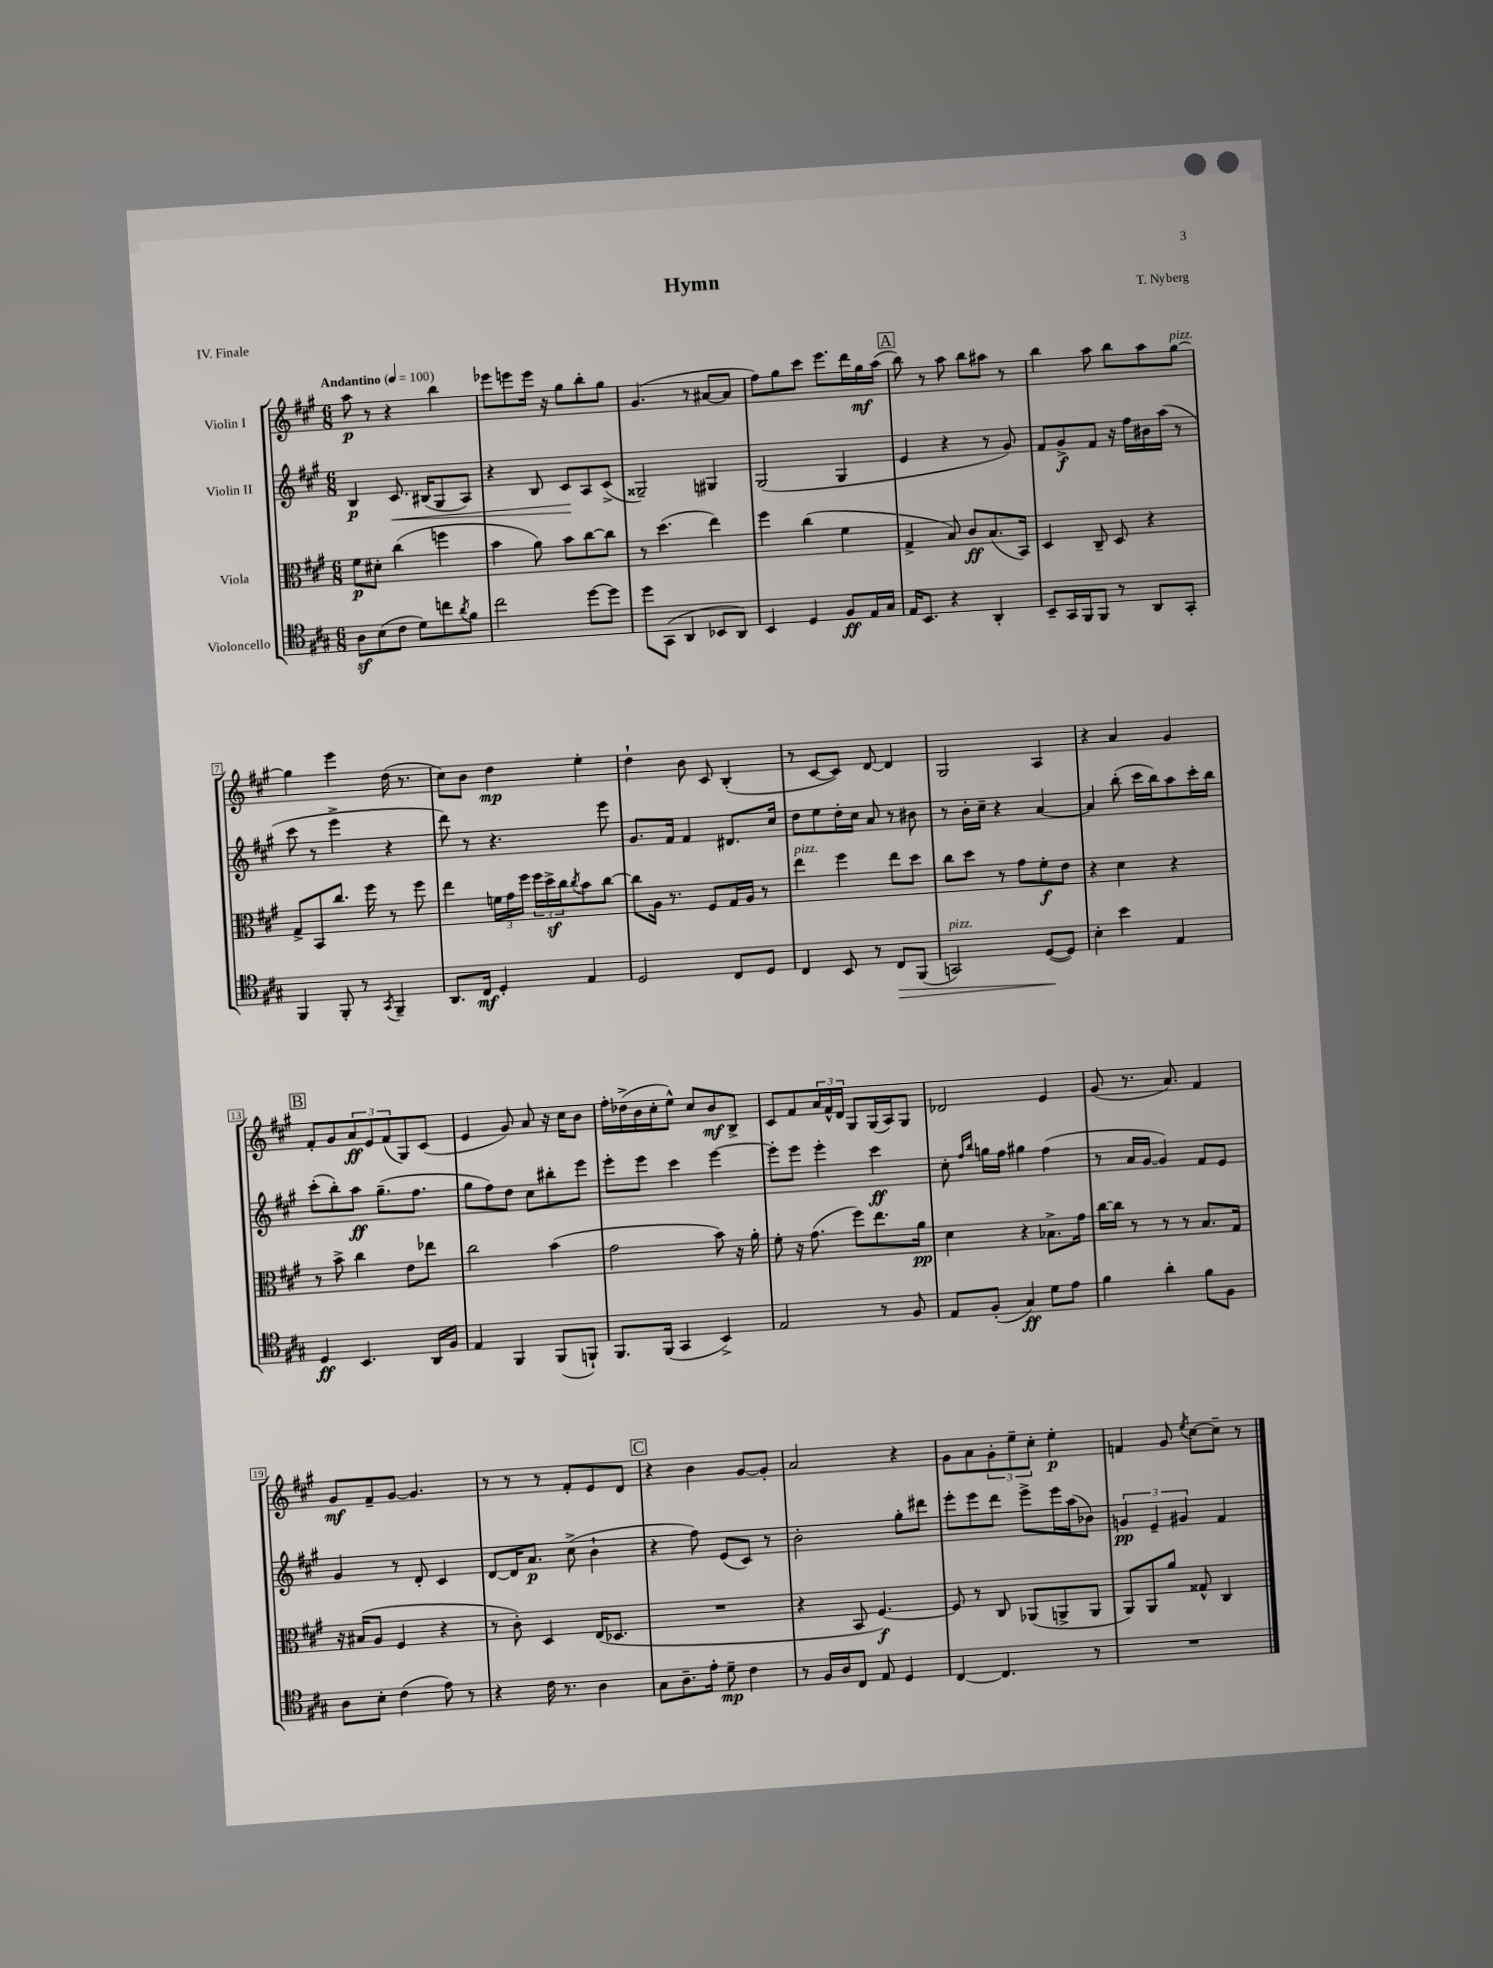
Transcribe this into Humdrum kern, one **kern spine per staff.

**kern	**dynam	**kern	**dynam	**kern	**dynam	**kern	**dynam
*part4	*part4	*part3	*part3	*part2	*part2	*part1	*part1
*staff4	*staff4	*staff3	*staff3	*staff2	*staff2	*staff1	*staff1
*I"Violoncello	*	*I"Viola	*	*I"Violin II	*	*I"Violin I	*
*clefC4	*	*clefC3	*	*clefG2	*	*clefG2	*
*k[f#c#g#]	*	*k[f#c#g#]	*	*k[f#c#g#]	*	*k[f#c#g#]	*
*M6/8	*	*M6/8	*	*M6/8	*	*M6/8	*
*MM100	*	*MM100	*	*MM100	*	*MM100	*
=1	=1	=1	=1	=1	=1	=1	=1
!	!	!	!	!	!	!LO:TX:a:B:t=Andantino	!
8Az\L	.	8f#\L	p	4B/	p	8aa\	p
(8B\	.	8d#X'\J	.	.	.	8r	.
!	!	!	!	!	!LO:HP:b	!	!
8c#\J	.	(4cc#\	.	8.c#/	<	4r	.
8d\L)	.	.	.	.	.	.	.
.	.	.	.	(16B#X/KL	.	.	.
8ccn\	.	4ffn\	.	8G#/	.	4bb\	.
8qa/	.	.	.	.	.	.	.
8f#\J	.	.	.	8A/J)	.	.	.
=2	=2	=2	=2	=2	=2	=2	=2
2cc#\	.	4b\	.	4r	.	8eee-X\L	.
.	.	.	.	.	.	8eeen\	.
.	.	8a\)	.	8B/	.	16eee\Jk	.
.	.	.	.	.	.	16r	.
.	.	8b\L	.	8c#/L	.	8gg#\L	.
[8dd\L	.	[8cc#\	.	8A/	[	8bb'\	.
8dd\J]	.	8cc#\J]	.	(8c#^/J	.	8gg#\J	.
=3	=3	=3	=3	=3	=3	=3	=3
8dd\L	.	8r	.	2G##X~/)	.	(4.g#/	.
(8GG#\J	.	(4.dd\	.	.	.	.	.
4AA/	.	.	.	.	.	.	.
.	.	.	.	.	.	8r	.
8BB-X/L	.	4ee\)	.	4G#X/	.	[8a#X/L	.
8AA/J)	.	.	.	.	.	8a#/J]	.
=4	=4	=4	=4	=4	=4	=4	=4
4BB/	.	4ff#\	.	(2G#/	.	8ff#\L)	.
.	.	.	.	.	.	8gg#\	.
4D/	.	(4cc#\	.	.	.	8ccc#\J	.
.	.	.	.	.	.	8.eee\L	.
8F#/L	ff	4f#\	.	4G#/	.	.	.
.	.	.	.	.	.	16ddd\L	.
16E/L	.	.	.	.	.	16gg#\	mf
16G#/JJ	.	.	.	.	.	(16aa\JJ	.
!!LO:REH:place=s1:t=A
=5	=5	=5	=5	=5	=5	=5	=5
16E/KL	.	4G#^/	.	4e/	.	8bb\)	.
8.BB/J	.	.	.	.	.	.	.
.	.	.	.	.	.	8r	.
4r	.	8B/)	.	4r	.	8aa\	.
.	.	8c#/L	ff	.	.	8bb\L	.
4AA'/	.	(8.B/	.	8r	.	8aa#X\J	.
.	.	.	.	8g#/)	.	8r	.
.	.	16BB/Jk)	.	.	.	.	.
=6	=6	=6	=6	=6	=6	=6	=6
8BB~/L	.	4D/	.	8f#/L	.	4bb\	.
16GG#/L	.	.	.	8g#^/	f	.	.
16FF#/J	.	.	.	.	.	.	.
8FF#/J	.	8C#~/	.	8f#/J	.	8aa\	.
8r	.	8D/	.	16r	.	8bb\L	.
.	.	.	.	16ff#\LL	.	.	.
8AA/L	.	4r	.	16b#X\	.	8aa\	.
.	.	.	.	(16aa\JJ	.	.	.
!	!	!	!	!	!	!LO:TX:a:i:t=pizz.	!
8GG#'/J	.	.	.	8r	.	[8gg#\J	.
!!LO:LB:g=z
=7	=7	=7	=7	=7	=7	=7	=7
4FF#/	.	8G#^/L	.	8ccc#\	.	4gg#\]	.
.	.	8BB/	.	8r	.	.	.
8FF#'/	.	8.cc#/J	.	4eee^\	.	4eee\	.
8r	.	.	.	.	.	.	.
.	.	16ff#\	.	.	.	.	.
8qGG#/	.	.	.	.	.	.	.
4FF#~/	.	8r	.	4r	.	(16dd\	.
.	.	.	.	.	.	8.r	.
.	.	8ff#\	.	.	.	.	.
=8	=8	=8	=8	=8	=8	=8	=8
8.AA/L	.	4ee\	.	8ddd\)	.	8cc#\L)	.
.	.	.	.	8r	.	8b\J	.
16C#/Jk	mf	.	.	.	.	.	.
4D'/	.	24fn\LL	.	4.r	.	4dd\	mp
.	.	24g#\	.	.	.	.	.
.	.	24ff#\JJ	.	.	.	.	.
.	.	24ff#\LL	.	.	.	.	.
.	.	24ddz^\	.	.	.	.	.
.	.	24cc#\J	.	.	.	.	.
.	.	8qcc#/	.	.	.	.	.
4E/	.	8b\	.	.	.	4ee'\	.
.	.	[8cc#\J	.	8eee\	.	.	.
=9	=9	=9	=9	=9	=9	=9	=9
2D/	.	8cc#\L]	.	8.g#/L	.	4dd`\	.
.	.	16A\Jk	.	.	.	.	.
.	.	8.r	.	16f#/Jk	.	.	.
.	.	.	.	4f#/	.	8b\	.
.	.	8F#/L	.	.	.	8c#/	.
8C#/L	.	16G#/L	.	8.d#X/L	.	(4B'/	.
.	.	16A/JJ	.	.	.	.	.
8D/J	.	8r	.	.	.	.	.
.	.	.	.	16cc#/Jk	.	.	.
=10	=10	=10	=10	=10	=10	=10	=10
!	!	!LO:TX:a:i:t=pizz.	!	!	!	!	!
4C#/	.	4ee\	.	8dd\L	.	8r	.
.	.	.	.	8ee\	.	[8c#/L	.
8BB/	.	4ff#\	.	16dd'\L	.	8c#/J])	.
.	.	.	.	16cc#\JJ	.	.	.
8r	.	.	.	8a/	.	[8d/	.
!	!LO:HP:b	!	!	!	!	!	!
8C#/L	>	8ee\L	.	8r	.	4d/]	.
(8FF#/J	.	8dd\J	.	8b#X\	.	.	.
=11	=11	=11	=11	=11	=11	=11	=11
!LO:TX:a:i:t=pizz.	!	!	!	!	!	!	!
2GGn/)	.	8cc#\L	.	8r	.	2G#/	.
.	.	8dd\J	.	16b'\LL	.	.	.
.	.	.	.	16cc#~\JJ	.	.	.
.	.	8r	.	4r	.	.	.
.	.	8g#\L	.	.	.	.	.
([8D/L	.	8f#'\	f	[4a/	.	4A/	.
8D/J])	]	8e\J	.	.	.	.	.
=12	=12	=12	=12	=12	=12	=12	=12
4B'\	.	4r	.	4a/]	.	4r	.
4b\	.	4d\	.	(8bb'\	.	4a/	.
.	.	.	.	16ccc#\LL	.	.	.
.	.	.	.	16bb\J)	.	.	.
4E/	.	4r	.	8aa\	.	4g#/	.
.	.	.	.	16ccc#'\L	.	.	.
.	.	.	.	16bb\JJ	.	.	.
!!LO:LB:g=z
!!LO:REH:place=s1:t=B
=13	=13	=13	=13	=13	=13	=13	=13
4D/	ff	8r	.	(8ccc#'\L	.	8f#'/L	.
.	.	8b^\	.	8bb'\)	.	8g#/	.
4.BB/	.	4cc#\	.	8aa\J	ff	12a/	ff
.	.	.	.	.	.	12e/	.
.	.	.	.	(8.gg#~\L	.	.	.
.	.	.	.	.	.	(12f#/	.
.	.	8e\L	.	.	.	8G#/)	.
.	.	.	.	8.ff#\J	.	.	.
16AA/LL	.	8ee-X\J	.	.	.	(8c#/J	.
16F#/JJ	.	.	.	.	.	.	.
=14	=14	=14	=14	=14	=14	=14	=14
4E/	.	2cc#\	.	8gg#\L	.	4e/	.
.	.	.	.	8ff#\)	.	.	.
4FF#/	.	.	.	8dd\J	.	8g#/)	.
.	.	.	.	8cc#\L	.	8a/	.
(8FF#/L	.	(4b\	.	8bb#X'\	.	16r	.
.	.	.	.	.	.	16cc#\KL	.
8FFn`/J)	.	.	.	8eee\J	.	8b\J	.
=15	=15	=15	=15	=15	=15	=15	=15
8.FF#/L	.	2g#\	.	8eee'\L	.	16ff#'\LL	.
.	.	.	.	.	.	(16dd-X^\	.
.	.	.	.	8eee\J	.	16b\	.
(16FF#/Jk	.	.	.	.	.	16cc#'\J	.
4GG#/	.	.	.	4ccc#\	.	8ee^^\J)	.
.	.	.	.	.	.	8cc#/L	.
4BB^/)	.	8b\)	.	[4eee\	.	8b/	mf
.	.	16r	.	.	.	8B^/J	.
.	.	16a'\	.	.	.	.	.
=16	=16	=16	=16	=16	=16	=16	=16
2E/	.	8f#'\	.	8eee'\L]	.	8c#/L	.
.	.	16r	.	8eee\J	.	8f#/	.
.	.	(8.g#\	.	.	.	.	.
.	.	.	.	4eee'\	.	24a/L	.
.	.	.	.	.	.	24f#^^/	.
.	.	.	.	.	.	24d/JJ	.
.	.	8ff#\L)	.	.	.	8G#/L	.
8r	.	8.ee\	.	4ccc#\	ff	(16G#/L	.
.	.	.	.	.	.	16A/J)	.
8F#/	.	.	.	.	.	8G#/J	.
.	.	16a\Jk	pp	.	.	.	.
=17	=17	=17	=17	=17	=17	=17	=17
8E/L	.	4d\	.	8cc#'\	.	2d-X/	.
.	.	.	.	16qqff#/LL	.	.	.
.	.	.	.	16qqbb/JJ	.	.	.
(8F#'/J	.	.	.	16ggn\LL	.	.	.
.	.	.	.	16ff#\JJ	.	.	.
4G#/)	ff	4r	.	4gg#X\	.	.	.
8d\L	.	8.B-X^\L	.	(4ff#\	.	4e/	.
8e\J	.	.	.	.	.	.	.
.	.	16g#\Jk	.	.	.	.	.
=18	=18	=18	=18	=18	=18	=18	=18
4f#\	.	[16cc#\LL	.	8r	.	(8g#/	.
.	.	16cc#\JJ]	.	.	.	.	.
.	.	8r	.	16a/LL	.	8.r	.
.	.	.	.	[16g#/JJ	.	.	.
4a'\	.	8r	.	4g#/])	.	.	.
.	.	.	.	.	.	8.a/)	.
.	.	8r	.	.	.	.	.
8f#\L	.	8.B/L	.	8f#/L	.	4f#/	.
8F#\J	.	.	.	8e/J	.	.	.
.	.	16G#/Jk	.	.	.	.	.
!!LO:LB:g=z
=19	=19	=19	=19	=19	=19	=19	=19
8A\L	.	16r	.	4g#/	.	8g#/L	mf
.	.	(16B#X/KL	.	.	.	.	.
8B'\J	.	8A/J	.	.	.	8f#~/	.
(4c#\	.	4F#/	.	8r	.	[8g#/J	.
.	.	.	.	8d'/	.	4.g#/]	.
8e\)	.	4r	.	4c#/	.	.	.
8r	.	.	.	.	.	.	.
=20	=20	=20	=20	=20	=20	=20	=20
4r	.	8r	.	[8d/L	.	8r	.
.	.	8c#'\)	.	16d/K]	.	8r	.
.	.	.	.	8.a/J	p	.	.
16c#\	.	4D/	.	.	.	8r	.
8.r	.	.	.	.	.	.	.
.	.	.	.	(8cc#^\	.	8f#'/L	.
4A\	.	(16E/KL	.	4b`\	.	8e/	.
.	.	8.D-X/J	.	.	.	.	.
.	.	.	.	.	.	8d/J	.
!!LO:REH:place=s1:t=C
=21	=21	=21	=21	=21	=21	=21	=21
8G#\L	.	2.r	.	4r	.	4r	.
8.A~\	.	.	.	.	.	.	.
.	.	.	.	8ff#\)	.	4b\	.
16e'\Jk	.	.	.	.	.	.	.
8d~\	mp	.	.	(8e/L	.	.	.
4c#\	.	.	.	8c#/J)	.	[8g#/L	.
.	.	.	.	8r	.	8g#'/J]	.
=22	=22	=22	=22	=22	=22	=22	=22
8r	.	4r	.	2b'\	.	2a/	.
16F#/LL	.	.	.	.	.	.	.
16A/J	.	.	.	.	.	.	.
8C#/J	.	8BB/	.	.	.	.	.
8E/	.	[4.F#/)	f	.	.	.	.
4D/	.	.	.	8gg#'\L	.	4r	.
.	.	.	.	8ddd#X\J	.	.	.
=23	=23	=23	=23	=23	=23	=23	=23
[4C#/	.	8F#/]	.	8eee'\L	.	8g#\L	.
.	.	8r	.	8eee\	.	8a\	.
4.C#/]	.	8C#/	.	8ddd\J	.	12g#'\	.
.	.	.	.	.	.	12ee~\	.
.	.	(8AA-X/L	.	8eee^\L	.	.	.
.	.	.	.	.	.	12cc#'\J	.
.	.	8AAn^/	.	16eee\L	.	4ee'\	p
.	.	.	.	(16aa\J	.	.	.
8r	.	8AA/J	.	8b-X\J)	.	.	.
=24	=24	=24	=24	=24	=24	=24	=24
2.r	.	8AA/L)	.	6gn/	pp	4fn/	.
.	.	8AA/	.	.	.	.	.
.	.	.	.	6e~/	.	.	.
.	.	8a/J	.	.	.	8g#/	.
.	.	.	.	6g#X/	.	.	.
.	.	.	.	.	.	8qee/	.
.	.	8G##X^^/	.	.	.	[8cc#\L	.
.	.	4C#/	.	4f#/	.	8cc#~\J]	.
.	.	.	.	.	.	8r	.
==	==	==	==	==	==	==	==
*-	*-	*-	*-	*-	*-	*-	*-
